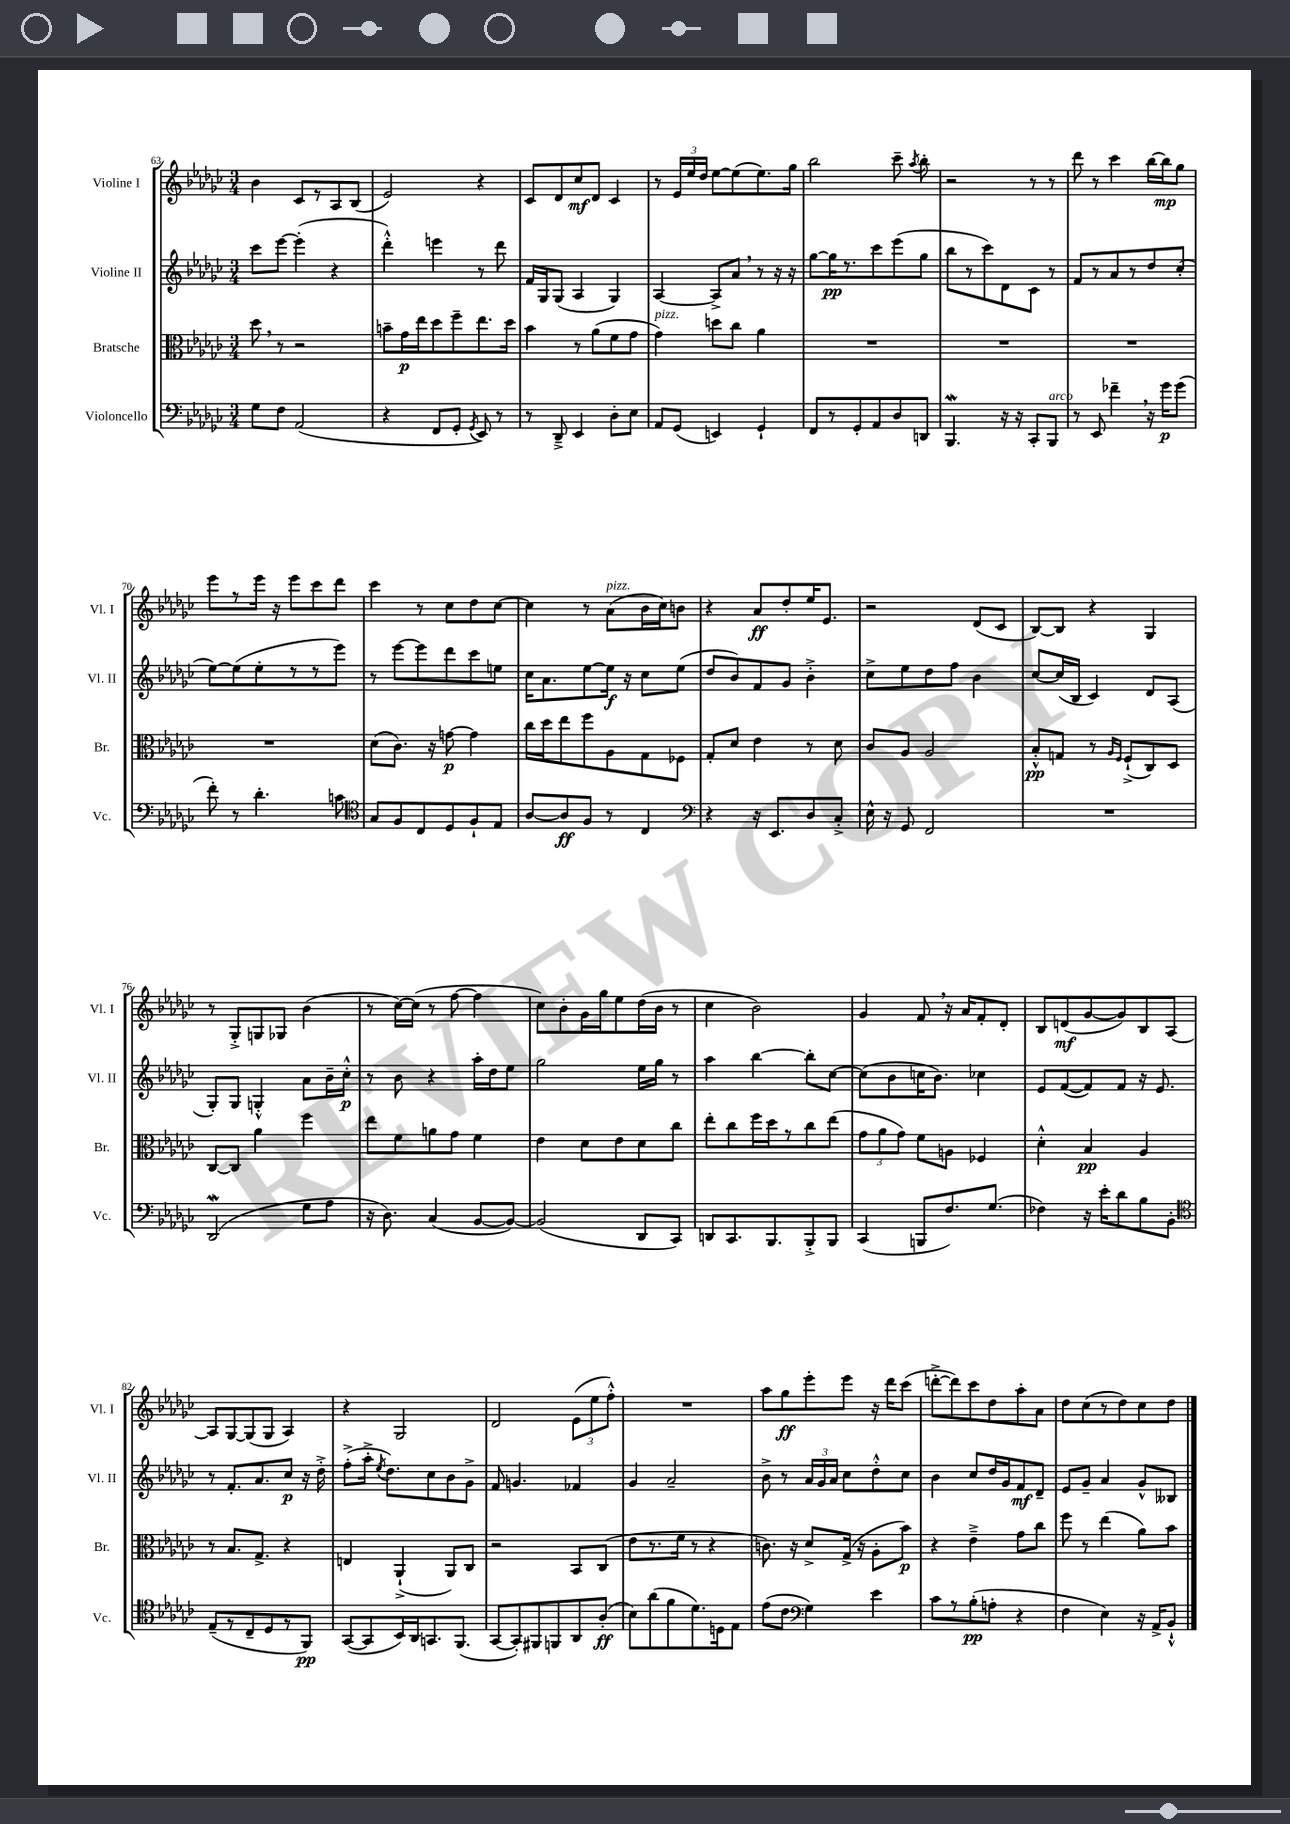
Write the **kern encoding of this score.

**kern	**dynam	**kern	**dynam	**kern	**dynam	**kern	**dynam
*part4	*part4	*part3	*part3	*part2	*part2	*part1	*part1
*staff4	*staff4	*staff3	*staff3	*staff2	*staff2	*staff1	*staff1
*I"Violoncello	*	*I"Bratsche	*	*I"Violine II	*	*I"Violine I	*
*I'Vc.	*	*I'Br.	*	*I'Vl. II	*	*I'Vl. I	*
*clefF4	*	*clefC3	*	*clefG2	*	*clefG2	*
*k[b-e-a-d-g-c-]	*	*k[b-e-a-d-g-c-]	*	*k[b-e-a-d-g-c-]	*	*k[b-e-a-d-g-c-]	*
*M3/4	*	*M3/4	*	*M3/4	*	*M3/4	*
=63	=63	=63	=63	=63	=63	=63	=63
8G-\L	.	8dd-,\	.	8ccc-\L	.	4b-\	.
8F\J	.	8r	.	[8eee-\J	.	.	.
(2AA-/	.	2r	.	(4eee-'\]	.	8c-/L	.
.	.	.	.	.	.	8r	.
.	.	.	.	4r	.	8A-/	.
.	.	.	.	.	.	(8B-/J	.
=64	=64	=64	=64	=64	=64	=64	=64
4r	.	8bn~\L	.	4ddd-'^^\)	.	2e-/)	.
.	.	16g-\L	p	.	.	.	.
.	.	16ee-\J	.	.	.	.	.
8FF/L	.	8dd-\	.	4eeen\	.	.	.
8GG-'/J	.	8ff~\	.	.	.	.	.
8qGG-/	.	.	.	.	.	.	.
8EE-/)	.	8.ee-\	.	8r	.	4r	.
8r	.	.	.	8ddd-\	.	.	.
.	.	16dd-\Jk	.	.	.	.	.
=65	=65	=65	=65	=65	=65	=65	=65
8r	.	4b-\	.	16f/LL	.	8c-/L	.
.	.	.	.	16G-/J	.	.	.
8DD-~^/	.	.	.	(8G-/J	.	8d-/	.
4EE-/	.	8r	.	4A-/	.	8cc-/	mf
.	.	(8a-\L	.	.	.	8d-/J	.
8D-'\L	.	8f\	.	4G-/)	.	4c-/	.
8E-\J	.	8g-\J	.	.	.	.	.
=66	=66	=66	=66	=66	=66	=66	=66
!	!	!LO:TX:a:i:t=pizz.	!	!	!	!	!
8AA-/L	.	4g-\)	.	[4A-/	.	8r	.
(8GG-/J	.	.	.	.	.	24e-/LL	.
.	.	.	.	.	.	24ee-/	.
.	.	.	.	.	.	24dd-/JJ	.
4EEn/)	.	8ddn\L	.	8A-^/L]	.	[8ee-\L	.
.	.	8cc-\J	.	8a-,/J	.	(8ee-\]	.
4GG-`/	.	4a-\	.	8r	.	8.ee-\)	.
.	.	.	.	16r	.	.	.
.	.	.	.	16r	.	16gg-\Jk	.
=67	=67	=67	=67	=67	=67	=67	=67
8FF/L	.	2.r	.	[8gg-\L	.	2bb-\	.
8r	.	.	.	16gg-\K]	pp	.	.
.	.	.	.	8.r	.	.	.
8GG-'/	.	.	.	.	.	.	.
8AA-/	.	.	.	8ccc-\	.	.	.
8D-/	.	.	.	(8eee-\	.	8ccc-~\	.
.	.	.	.	.	.	8qaa-/	.
8DDn/J	.	.	.	8gg-\J	.	8bb-'\	.
=68	=68	=68	=68	=68	=68	=68	=68
4.BBB-W/	.	2.r	.	8bb-\L	.	2r	.
.	.	.	.	8r	.	.	.
.	.	.	.	8ccc-\)	.	.	.
16r	.	.	.	8d-\	.	.	.
16r	.	.	.	.	.	.	.
8CC-'/L	.	.	.	8c-\J	.	8r	.
!LO:TX:a:i:t=arco	!	!	!	!	!	!	!
8BBB-/J	.	.	.	8r	.	8r	.
=69	=69	=69	=69	=69	=69	=69	=69
8r	.	2.r	.	8f/L	.	8ddd-\	.
8EE-/	.	.	.	8r	.	8r	.
4f-X~,\	.	.	.	8a-/	.	4ccc-\	.
.	.	.	.	8r	.	.	.
16r	.	.	.	8dd-/	.	[16bb-\LL	.
16g-\KL	p	.	.	.	.	16bb-\J]	mp
(8g-\J	.	.	.	(8cc-'/J	.	8gg-\J	.
!!LO:LB:g=z
=70	=70	=70	=70	=70	=70	=70	=70
8f'\)	.	2.r	.	[8ee-\L)	.	8eee-\L	.
8r	.	.	.	(8ee-\]	.	8r	.
4.d-'\	.	.	.	8ee-'\	.	16eee-\Jk	.
.	.	.	.	.	.	16r	.
.	.	.	.	8r	.	8eee-\L	.
.	.	.	.	8r	.	8ccc-\	.
8cn\	.	.	.	8eee-\J)	.	8ddd-\J	.
=71	=71	=71	=71	=71	=71	=71	=71
*clefC4	*	*	*	*	*	*	*
8G-/L	.	(8d-\L	.	8r	.	4ccc-\	.
8F/	.	8.c-\J)	.	[8eee-\L	.	.	.
8C-/	.	.	.	8eee-\]	.	8r	.
.	.	16r	.	.	.	.	.
8D-/	.	[8gn\	p	8ddd-\	.	8cc-\L	.
8F`/	.	4g\]	.	8ccc-\	.	8dd-\	.
8E-/J	.	.	.	8een\J	.	[8cc-\J	.
=72	=72	=72	=72	=72	=72	=72	=72
[8A-/L	.	16cc-\LL	.	16cc-\KL	.	4cc-\]	.
.	.	16dd-\J	.	8.a-\	.	.	.
8A-/]	ff	8ee-\	.	.	.	.	.
8F/J	.	8ff\	.	[8ee-\	.	8r	.
!	!	!	!	!	!	!LO:TX:a:i:t=pizz.	!
8r	.	8A-\	.	16ee-\Jk]	f	(8a-\L	.
.	.	.	.	16r	.	.	.
4C-/	.	8G-\	.	8cc-\L	.	16b-\L	.
.	.	.	.	.	.	16cc-\J)	.
.	.	8F-X\J	.	(8ee-\J	.	8bn\J	.
=73	=73	=73	=73	=73	=73	=73	=73
*clefF4	*	*	*	*	*	*	*
4r	.	8G-'/L	.	8dd-/L	.	4r	.
.	.	8d-/J	.	8b-/)	.	.	.
16r	.	4e-\	.	8f/	.	8a-/L	ff
8.EE-/L	.	.	.	.	.	.	.
.	.	.	.	8g-/J	.	8dd-'/	.
8D-/	.	8r	.	4b-'^\	.	16ee-/K	.
.	.	.	.	.	.	8.e-/J	.
8C-'^/J	.	8d-\	.	.	.	.	.
=74	=74	=74	=74	=74	=74	=74	=74
16E-^^\	.	8c-/L	.	8cc-^\L	.	2r	.
16r	.	.	.	.	.	.	.
8GG-/	.	8A-/J	.	8ee-\	.	.	.
2FF/	.	2A-/	.	8dd-\	.	.	.
.	.	.	.	8ff\J	.	.	.
.	.	.	.	4b-\	.	(8d-/L	.
.	.	.	.	.	.	8c-/J	.
=75	=75	=75	=75	=75	=75	=75	=75
2.r	.	8B-'^^/L	pp	[8cc-/L	.	[8B-/L)	.
.	.	8Gn/J	.	(16cc-/L]	.	8B-/J]	.
.	.	.	.	16B-/JJ	.	.	.
.	.	8r	.	4c-/)	.	4r	.
.	.	16qqA-/LL	.	.	.	.	.
.	.	16qqF/JJ	.	.	.	.	.
.	.	(8F`^/L	.	.	.	.	.
.	.	8C-/)	.	8d-/L	.	4G-/	.
.	.	8D-/J	.	(8A-/J	.	.	.
!!LO:LB:g=z
=76	=76	=76	=76	=76	=76	=76	=76
(2DD-W/	.	[8C-/L	.	8G-'/L)	.	8r	.
.	.	8C-/J]	.	8G-/J	.	8G-'^/L	.
.	.	4a-\	.	4Gn'^^/	.	8Gn/	.
.	.	.	.	.	.	8G-X/J	.
8G-\L	.	4ff\	.	8a-\L	.	(4b-\	.
8A-\J	.	.	.	16b-~\L	.	.	.
.	.	.	.	16cc-'^^\JJ	p	.	.
=77	=77	=77	=77	=77	=77	=77	=77
16r	.	8ee-\L	.	8r	.	8r	.
8.D-\)	.	.	.	.	.	.	.
.	.	8f\	.	8b-\	.	[16cc-\LL)	.
.	.	.	.	.	.	(16cc-\JJ]	.
(4C-/	.	8an\	.	4r	.	8r	.
.	.	8g-\J	.	.	.	[8ff\	.
[8BB-/L	.	4f\	.	16aa-'\LL	.	4ff\]	.
.	.	.	.	16dd-\J	.	.	.
8BB-/J_)	.	.	.	8ee-\J	.	.	.
=78	=78	=78	=78	=78	=78	=78	=78
(2BB-/]	.	4e-\	.	2gg-\	.	8cc-\L)	.
.	.	.	.	.	.	8b-'\	.
.	.	8d-\L	.	.	.	16g-\L	.
.	.	.	.	.	.	16gg-\J	.
.	.	8e-\	.	.	.	8ee-\	.
8DD-/L	.	8d-\	.	16ee-\LL	.	(16dd-\L	.
.	.	.	.	16gg-\JJ	.	16b-\JJ	.
8CC-/J)	.	8cc-\J	.	8r	.	8r	.
=79	=79	=79	=79	=79	=79	=79	=79
8DDn/L	.	8ee-'\L	.	4aa-\	.	4cc-\	.
8.CC-/	.	8cc-\	.	.	.	.	.
.	.	16ff\L	.	[4bb-\	.	2b-\)	.
8.BBB-/	.	16dd-\J	.	.	.	.	.
.	.	8r	.	.	.	.	.
8BBB-'^/	.	8cc-\	.	8bb-'\L]	.	.	.
8BBB-/J	.	(8ee-\J	.	[8cc-\J	.	.	.
=80	=80	=80	=80	=80	=80	=80	=80
(4CC-/	.	12g-\L	.	(8cc-\L]	.	4g-/	.
.	.	12a-\	.	.	.	.	.
.	.	.	.	8b-\	.	.	.
.	.	12g-\J)	.	.	.	.	.
8BBBn/L	.	8f\L	.	16ccn\K	.	8f,/	.
.	.	.	.	8.b-\J)	.	.	.
8.F/)	.	8An\J	.	.	.	16r	.
.	.	.	.	.	.	16a-/KL	.
.	.	4F-X/	.	4cc-X\	.	8f'/	.
(8.G-/J	.	.	.	.	.	.	.
.	.	.	.	.	.	8d-'/J	.
=81	=81	=81	=81	=81	=81	=81	=81
4F-X\)	.	4d-'^^\	.	8e-/L	.	8B-/L	.
.	.	.	.	([8f/	.	(8dn/	mf
16r	.	4B-/	pp	8f/])	.	[8g-/	.
16e-'\KL	.	.	.	.	.	.	.
8d-\	.	.	.	8f/J	.	8g-/])	.
8B-\	.	4A-/	.	16r	.	8B-/	.
.	.	.	.	8.e-/	.	.	.
8BB-'\J	.	.	.	.	.	[8A-/J	.
!!LO:LB:g=z
=82	=82	=82	=82	=82	=82	=82	=82
*clefC4	*	*	*	*	*	*	*
(8E-~/L	.	8r	.	8r	.	8A-/L]	.
8r	.	8.B-/L	.	8.f'/L	.	[8G-/	.
8C-~/	.	.	.	.	.	(8G-/]	.
.	.	8.G-^/J	.	8.a-/	.	.	.
8D-/	.	.	.	.	.	8G-/J	.
8r	.	4r	.	8cc-/J	p	4A-/)	.
8FF/J)	pp	.	.	16r	.	.	.
.	.	.	.	16dd-'^\	.	.	.
=83	=83	=83	=83	=83	=83	=83	=83
([8GG-/L	.	4En/	.	(8ff'^\L	.	4r	.
8GG-/]	.	.	.	16aa-'^\Jk	.	.	.
.	.	.	.	8qee-/	.	.	.
.	.	.	.	8.dd-\L)	.	.	.
16BB-/L)	.	(4AA-`^/	.	.	.	2G-/	.
16AA-/J	.	.	.	.	.	.	.
8.GGn/	.	.	.	8cc-\	.	.	.
.	.	8AA-/L)	.	8b-\	.	.	.
(8.FF/J	.	.	.	.	.	.	.
.	.	8C-/J	.	8g-^\J	.	.	.
=84	=84	=84	=84	=84	=84	=84	=84
[8GG-/L	.	2r	.	8f/	.	2d-/	.
8GG-'/])	.	.	.	4.gn/	.	.	.
8FF#X/	.	.	.	.	.	.	.
8FFn/	.	.	.	.	.	.	.
8AA-/	.	8BB-/L	.	4f-X/	.	(12e-\L	.
.	.	.	.	.	.	12ee-\	.
(8A-'/J	ff	(8C-/J	.	.	.	.	.
.	.	.	.	.	.	12ff'^^\J)	.
=85	=85	=85	=85	=85	=85	=85	=85
8B-\L)	.	8e-\L	.	4g-/	.	2.r	.
(8a-\	.	8.r	.	.	.	.	.
8f\	.	.	.	2a-~/	.	.	.
.	.	16f\Jk	.	.	.	.	.
8.d-\)	.	8r	.	.	.	.	.
.	.	4r	.	.	.	.	.
16Dn\k	.	.	.	.	.	.	.
8E-\J	.	.	.	.	.	.	.
=86	=86	=86	=86	=86	=86	=86	=86
(8e-\L	.	8.cn\)	.	8b-^\	.	8aa-\L	.
8c-\J	.	.	.	8r	.	8gg-\	ff
.	.	16r	.	.	.	.	.
*clefF4	*	*	*	*	*	*	*
4G-\)	.	8d-^/L	.	24a-/LL	.	8eee-'\	.
.	.	.	.	24g-/	.	.	.
.	.	.	.	24a-/JJ	.	.	.
.	.	(16G-^/Jk	.	8cc-\L	.	8eee-\J	.
.	.	16r	.	.	.	.	.
4e-\	.	8A-'\L	.	8dd-'^^\	.	16r	.
.	.	.	.	.	.	16ddd-\KL	.
.	.	8b-\J)	p	8cc-\J	.	(8ccc-\J	.
=87	=87	=87	=87	=87	=87	=87	=87
8c-\L	.	4r	.	4b-\	.	[8dddn'^\L	.
8r	.	.	.	.	.	8ddd\])	.
(8B-'\	pp	4e-~^\	.	8cc-/L	.	8ccc-\	.
8An'\J	.	.	.	16dd-/L	.	8dd-\	.
.	.	.	.	16g-/J	.	.	.
4r	.	8g-\L	.	8f/	mf	8aa-'\	.
.	.	8cc-\J	.	8d-~/J	.	8a-\J	.
=88	=88	=88	=88	=88	=88	=88	=88
4F\	.	8ff\	.	8e-/L	.	8dd-\L	.
.	.	8r	.	8g-~/J	.	(8cc-\	.
4E-\)	.	(4ee-\	.	4a-/	.	8r	.
.	.	.	.	.	.	8dd-\)	.
16r	.	8a-\L)	.	8g-^^/L	.	8cc-\	.
16AA-^/KL	.	.	.	.	.	.	.
8BB-`^^/J	.	8b-\J	.	8B--X/J	.	8dd-\J	.
==	==	==	==	==	==	==	==
*-	*-	*-	*-	*-	*-	*-	*-
